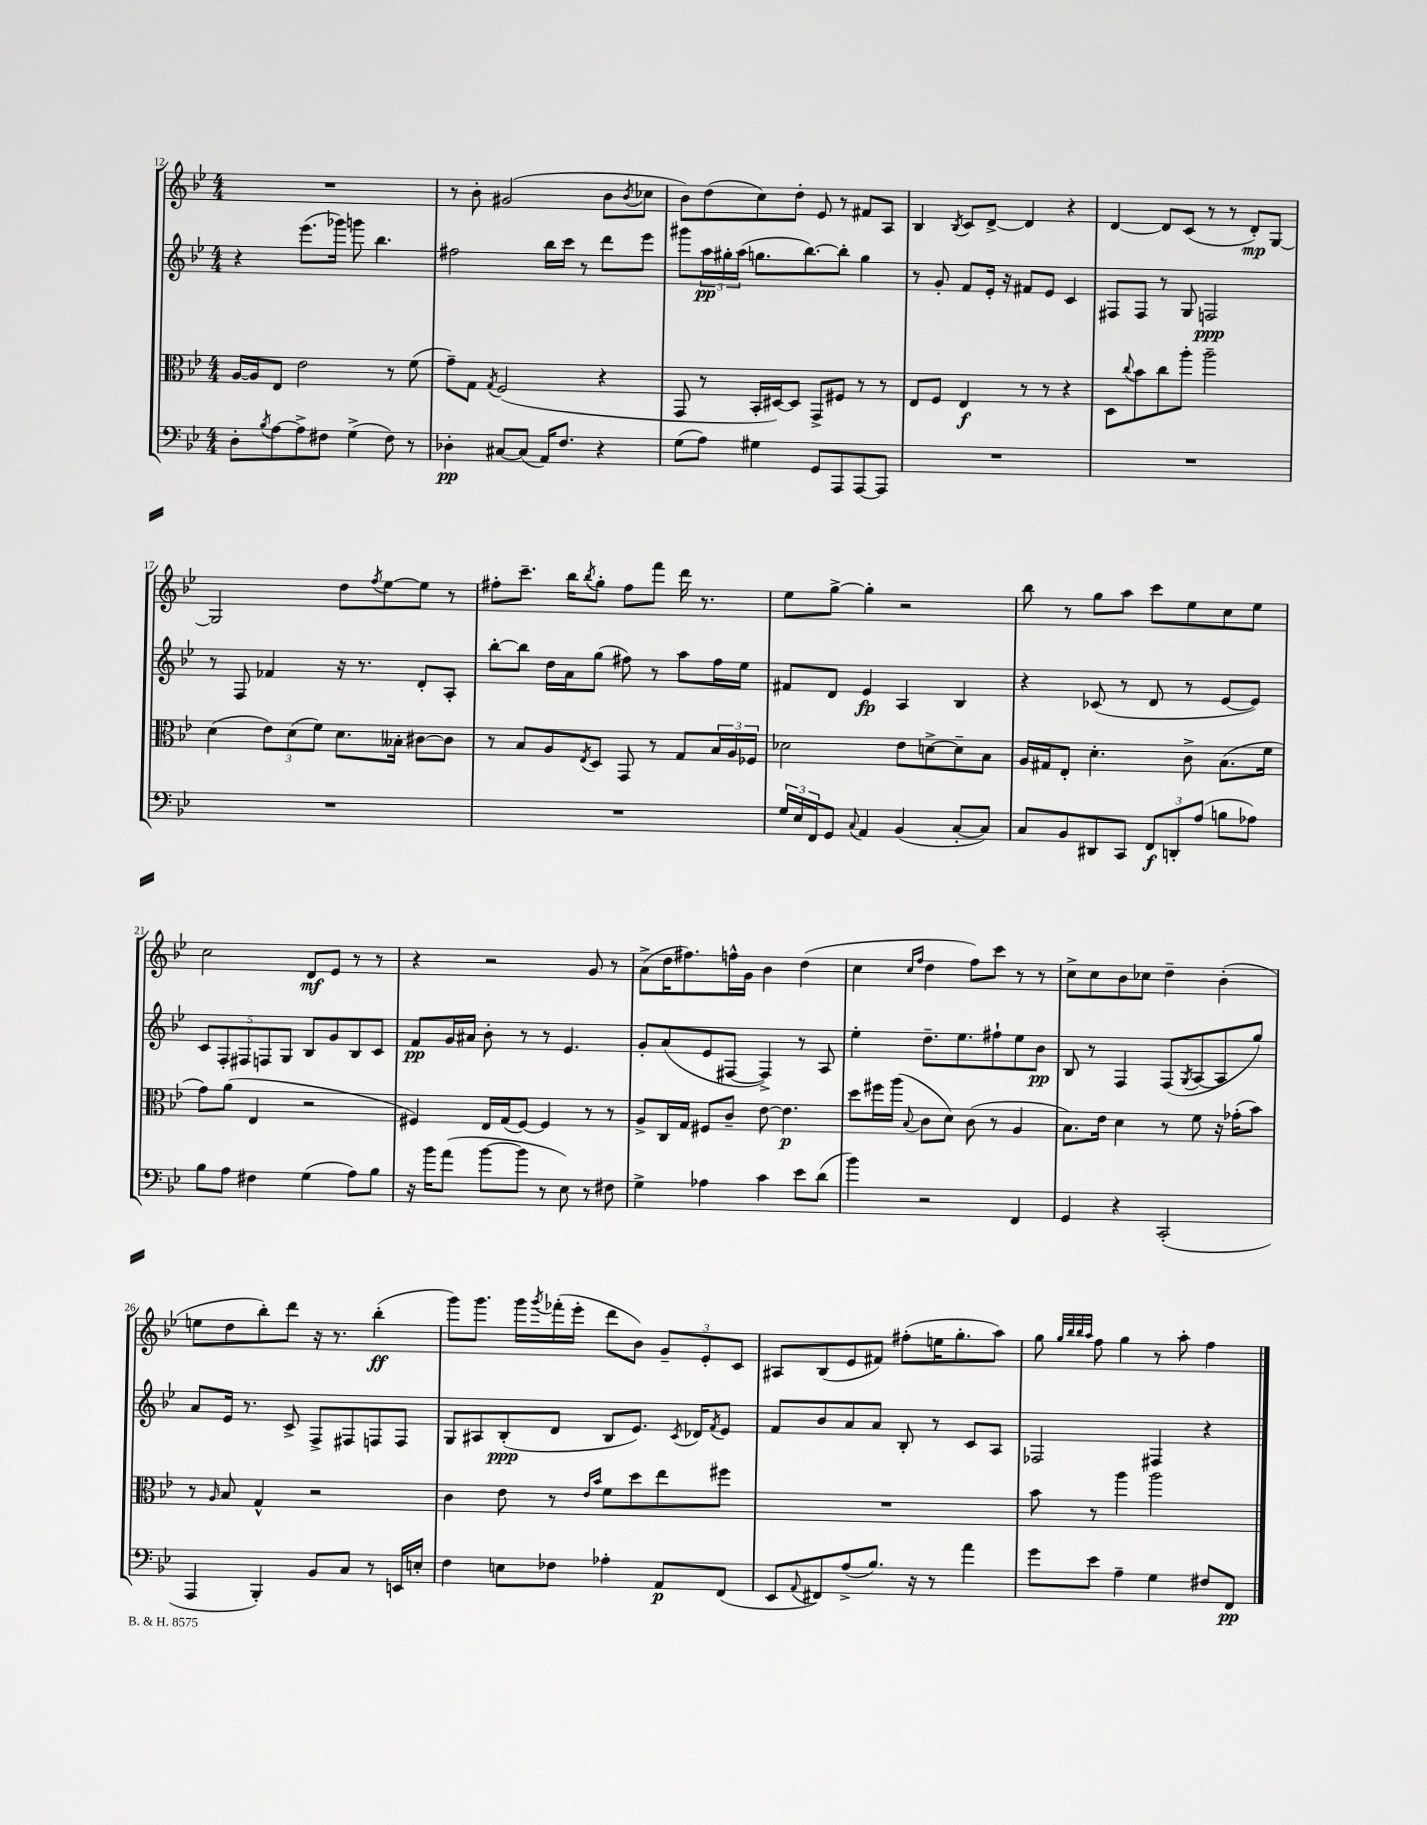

**kern	**kern	**kern	**kern
*staff4	*staff3	*staff2	*staff1
*clefF4	*clefC3	*clefG2	*clefG2
*k[b-e-]	*k[b-e-]	*k[b-e-]	*k[b-e-]
*M4/4	*M4/4	*M4/4	*M4/4
8D'\L	[16A/LL	4r	1r
.	16A/]J	.	.
8qB-/	.	.	.
[8A\	8E-/J	.	.
8A^\]	2e-\	(8.eee-\L	.
8F#\J	.	.	.
.	.	16ggg-\Jk)	.
(4G^\	.	8ggg\	.
.	.	4.bb-\	.
8F#\)	8r	.	.
8r	(8f\	.	.
=	=	=	=
4D-'\	8g~\L)	2ff#\	8r
.	8G\J	.	8b-'\
.	8qG/	.	.
[8C#/L	(2F/	.	(2g#/
(8C#/]J	.	.	.
16AA/LK)	.	16bb-\LL	.
8.F/J	.	16ccc\JJ	.
.	.	8r	.
4r	4r	8ddd\L	8b-\L
.	.	.	8qb-/
.	.	8eee-\J	8cc-\J
=	=	=	=
(8G\L	8GG/	8ggg#\L	8b-\L)
8A\J)	8r	24aa\L	(8dd\
.	.	24gg#'\	.
.	.	(24aa\JJ	.
4G#\	16BB-'/LL	8.gg\L	8cc\)
.	[16D#/J)	.	.
.	8D#/]J	.	8dd'\J
.	.	[8.bb-\)	.
8GG/L	8GG^/L	.	8e-/
8AAA/	8F#/J	8bb-'\]J	8r
[8AAA/	8r	4gg\	8f#/L
8AAA/]J	8r	.	8A/J
=	=	=	=
1r	8E-/L	8r	4B-/
.	8F/J	8g'/	.
.	.	.	8qB-/
.	4E-/	8f/L	8c/L
.	.	16e-'/Jk	[8d^/J
.	.	16r	.
.	8r	8f#/L	4d/]
.	8r	8e-/J	.
.	4r	4c/	4r
=	=	=	=
1r	8D\L	8F#/L	[4d/
.	8qqcc/	.	.
.	8b-\	8F#/J	.
.	8cc\	8r	8d/]L
.	8aa'\J	8G/	(8c/J
.	2aa~\	2F/	8r
.	.	.	8r
.	.	.	8d'/L)
.	.	.	[8G/J
=	=	=	=
1r	(4d\	8r	2G/]
.	.	8F/	.
.	12e-\L)	4f-/	.
.	(12d\	.	.
.	12f\J)	.	.
.	8.d\L	16r	8dd\L
.	.	8.r	.
.	.	.	8qff/
.	.	.	[8ee-\
.	16B--'\Jk	.	.
.	[8c#\L	8d'/L	8ee-\]J
.	8c#\]J	8A'/J	8r
=	=	=	=
1r	8r	[8bb-'\L	8ff#'\L
.	8B-/L	8bb-\]J	8.ccc~\J
.	8A/	16dd\LL	.
.	.	16a\J	16bb-\LK
.	8qE-/	.	8qbb-/
.	8D/J	(8gg\J	8gg'\J
.	8GG/	8ff#\)	8ff#\L
.	8r	8r	8fff\J
.	8G/L	8aa\L	16ddd\
.	.	.	8.r
.	24B-/L	16ff#\L	.
.	24A/	.	.
.	.	16ee-\JJ	.
.	24F-/JJ	.	.
=	=	=	=
24G/LL	2d-\	8f#/L	8ee-\L
24E-/	.	.	.
24FF/J	.	.	.
8GG/J	.	8d/J	[8gg^\J
8qqC/	.	.	.
4AA/	.	4e-/	4gg'\]
(4BB-/	8e-\L	4A/	2r
.	[8d^\	.	.
[8C'/L	8d~\]	4B-/	.
8C/]J)	8B-\J	.	.
=	=	=	=
8C/L	16A/LL	4r	8bb-\
.	16G#/J	.	.
8BB-/	8E-'/J	.	8r
8DD#/	4.d'\	(8c-/	8gg\L
8CC/J	.	8r	8aa\J
12FF/L	.	8d/	8ccc\L
12DD'/	.	.	.
.	8c^\	8r	8ee-\
(12A/J	.	.	.
8B\L	(8.B-\L	[8e-/L	8cc\
8A-\J)	.	8e-/]J)	8ee-\J
.	16f\Jk	.	.
=	=	=	=
8B-\L	8g\L)	10c/L	2cc\
.	.	10F'/	.
8A\J	(8a\J	.	.
.	.	10F#/	.
4F#\	4E-/	.	.
.	.	10F/	.
.	.	10G/J	.
(4G\	2r	8B-/L	8d/L
.	.	8g/	8e-/J
8A\L)	.	8B-/	8r
8B-\J	.	8c/J	8r
=	=	=	=
16r	4F#/)	8f/L	4r
16b-\LK	.	.	.
(8a\J	.	16g/L	.
.	.	16a#/JJ	.
[8b-\L	16E-/LL	8b-'\	2r
.	(16G/J	.	.
8b-\]J	[8F#/J)	8r	.
8r	4F#/]	8r	.
8E-\)	.	4.e-/	.
8r	8r	.	8g/
8F#\	8r	.	8r
=	=	=	=
4G^\	8A^/L	8g'/L	(8a^\L
.	16C/L	(8a/	16dd\K
.	16G/JJ	.	8.ff#\)
4A-\	8F#/L	8e-/	.
.	8c~/J	[8F#/J	16ff^^\L
.	.	.	16g\JJ
4c\	[8e-\	4F#^/])	4b-\
.	4.e-\]	.	.
8e-\L	.	8r	(4dd\
(8d\J	.	8A/	.
=	=	=	=
4b-\)	8dd\L	4ee-'\	4cc\
.	16ff#\L	.	.
.	(16aa\JJ	.	.
.	.	.	16qqcc/LL
.	8qqB-/	.	16qqff/JJ
2r	8c\L	8.dd~\L	4dd\
.	8d\J)	.	.
.	.	8.ee-\	.
.	(8c\	.	8ff\L)
.	8r	8ff#`\	8ccc\J
4FF/	4A/	8ee-\	8r
.	.	8b-\J	8r
=	=	=	=
4GG/	8.B-\L)	8B-/	8cc^\L
.	.	8r	8cc\
.	16e-\Jk	.	.
4r	4d\	4F/	8b-\
.	.	.	8cc-\J
(2CC'/	8r	(8F/L	4dd~\
.	.	8qG/	.
.	8f\	[8A/	.
.	16r	8A/]	(4b-'\
.	(16g-'\LK	.	.
.	8b-\J)	8gg/J)	.
=	=	=	=
4AAA/	8r	8a/L	8ee\L
.	16qqA/	.	.
.	8B-/	16e-/Jk	8dd\
.	.	8.r	.
4BBB-'/)	4G^^/	.	8bb-'\)
.	.	8c^/	8ddd\J
8BB-/L	2r	8F^/L	16r
.	.	.	8.r
8C/J	.	8F#/	.
8r	.	8F/	(4bb-'\
16EE/LL	.	8F/J	.
16E'/JJ	.	.	.
=	=	=	=
4F\	4c\	8G/L	8ggg\L)
.	.	8A#/	8.ggg\J
8E\L	8e-\	(8B-'/	.
.	.	.	16ggg\LL
.	.	.	8qggg/
8F-\J	8r	8d/J	(16fff-'\
.	.	.	16eee-'\JJ
.	16qqe-/LL	.	.
.	16qqb-/JJ	.	.
4A-'\	8f\L	8B-/L	8ddd\L
.	8dd\	8.e-/J)	8b-\J)
8AA/L	8ee-\	.	12g~/L
.	.	8qc/	.
.	.	16d-/LK	.
.	.	.	12e-'/
.	.	8qf/	.
(8FF/J	8ff#\J	8e-/J	.
.	.	.	12c/J
=	=	=	=
8EE-/L	1r	8f/L	8A#/L
8qqAA/	.	.	.
8FF#/)	.	8b-/	(8B-/
(8A^/	.	8a/	8e-/
8.B-/J)	.	8a/J	8f#/J)
.	.	8B-'/	(8ff#'\L
16r	.	.	.
8r	.	8r	16ee\K
.	.	.	8.gg'\
4a\	.	8c/L	.
.	.	8A/J	8aa\J)
=	=	=	=
8g\L	8b-\	2F-/	8gg\
.	.	.	32qqgg/LLL
.	.	.	32qqbb-/
.	.	.	32qqbb-/
.	.	.	32qqaa/JJJ
8e-\J	8r	.	8ff\
4A~\	4aa\	.	4gg\
4G\	2aa\	4F#/	8r
.	.	.	8aa'\
8F#/L	.	4r	4ff\
8FF/J	.	.	.
==	==	==	==
*-	*-	*-	*-
